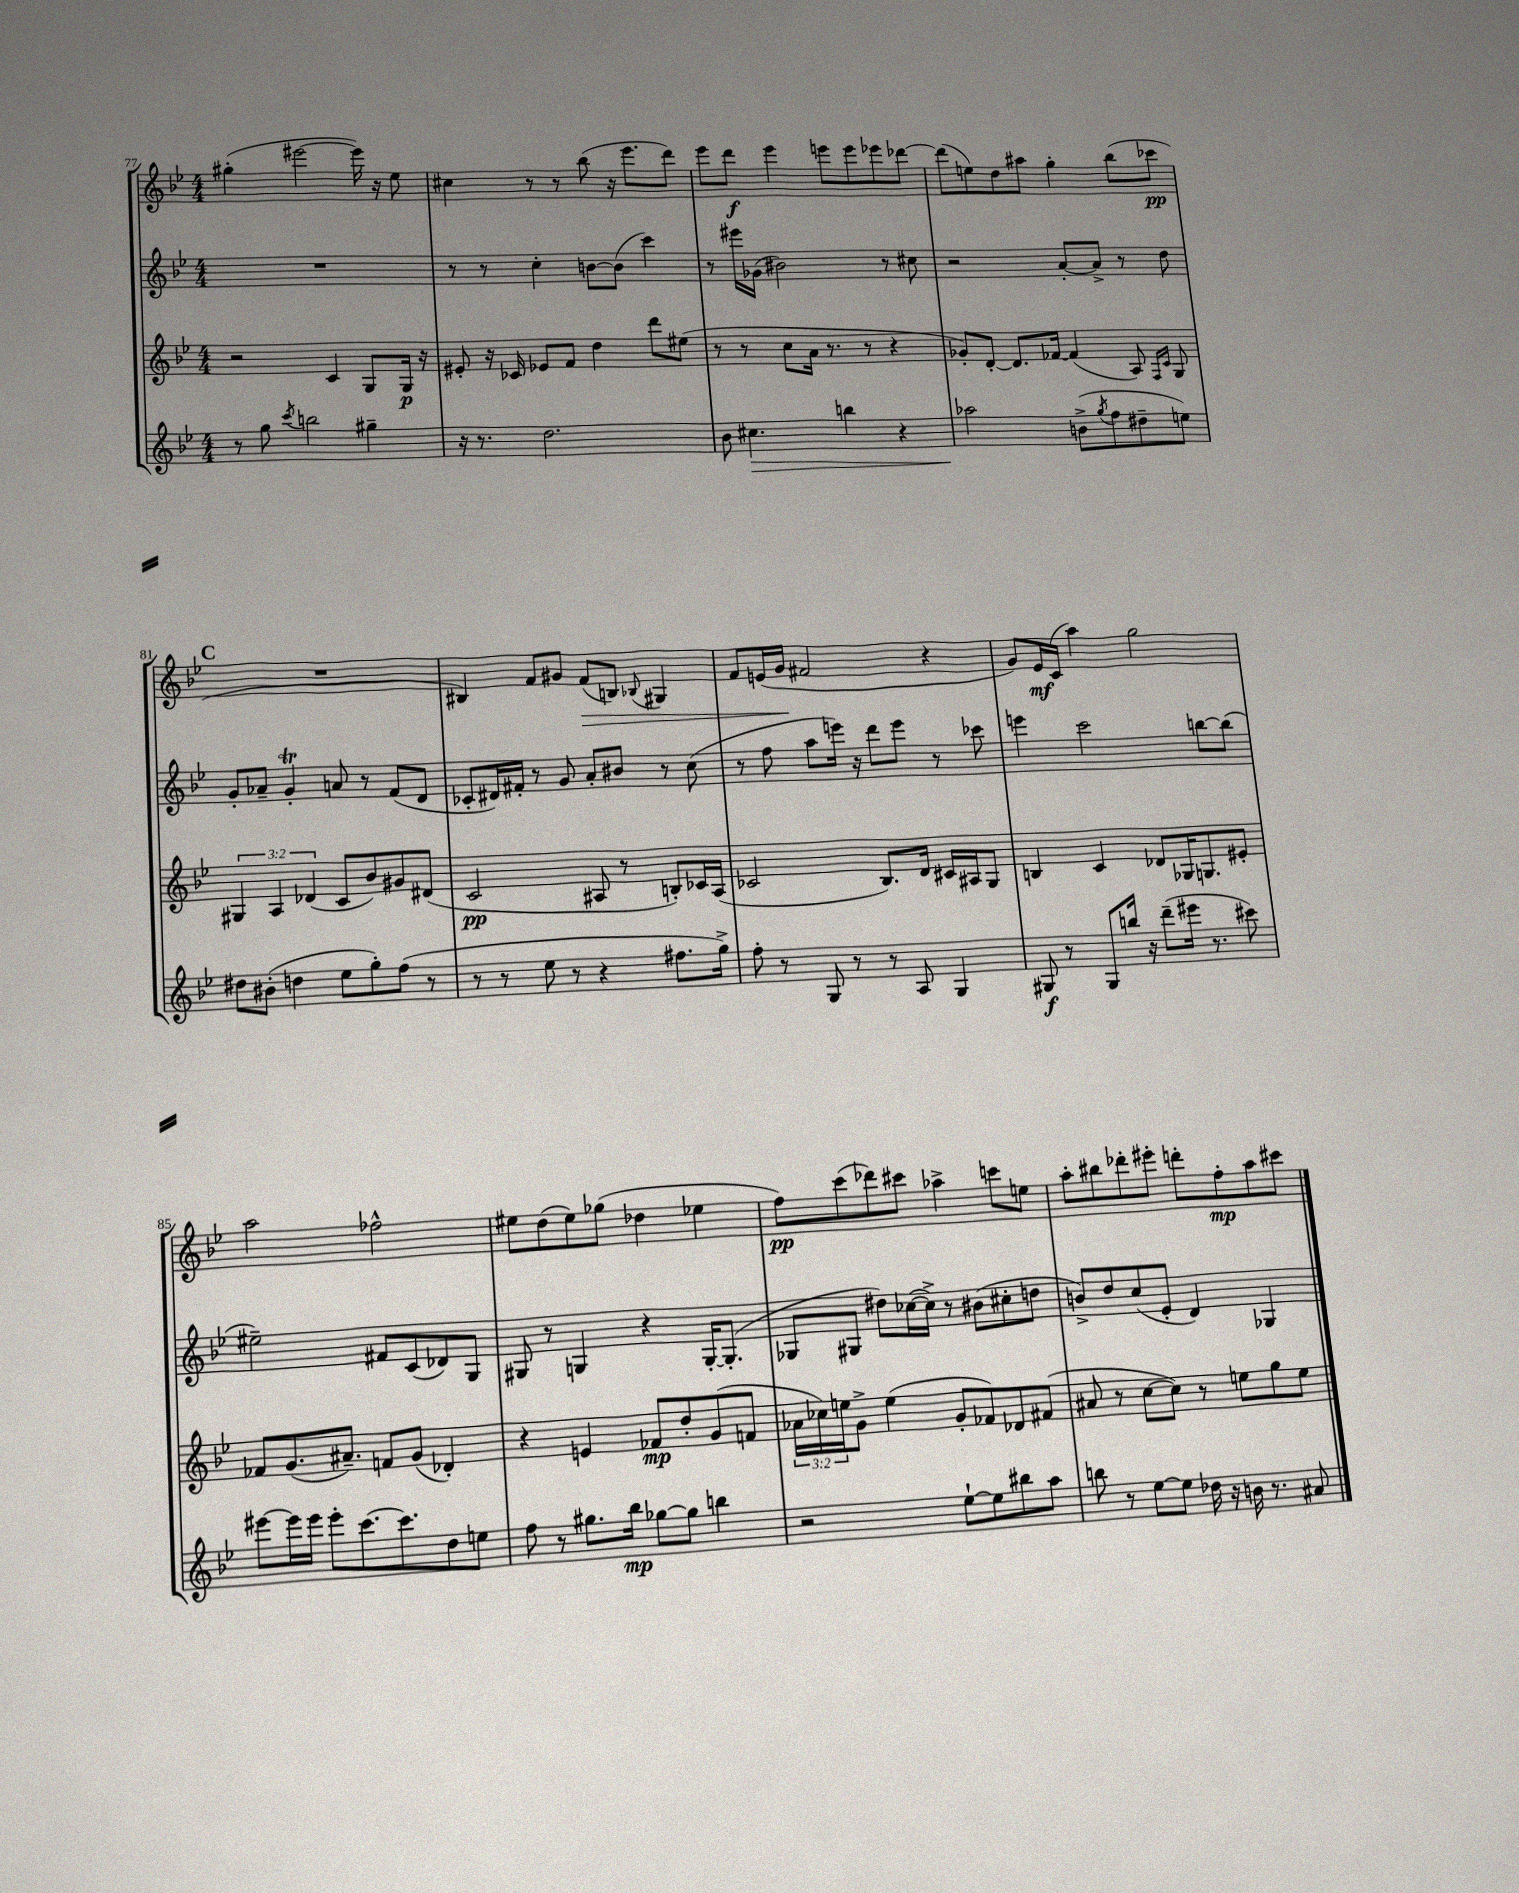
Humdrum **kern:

**kern	**kern	**kern	**kern
*staff4	*staff3	*staff2	*staff1
*clefG2	*clefG2	*clefG2	*clefG2
*k[b-e-]	*k[b-e-]	*k[b-e-]	*k[b-e-]
*M4/4	*M4/4	*M4/4	*M4/4
8r	2r	1r	(4gg#'
8gg	.	.	.
8qccc	.	.	.
2bb	.	.	[2eee#
.	4c	.	.
4gg#~	8G	.	16eee#])
.	.	.	16r
.	16G	.	8ee-
.	16r	.	.
=	=	=	=
16r	8e#'	8r	4cc#
8.r	.	.	.
.	16r	8r	.
.	16c-	.	.
2.dd	8e-	4cc'	8r
.	8f	.	8r
.	4dd	[8b	(8bb-
.	.	(8b]	16r
.	.	.	8.eee-
.	8ddd	4ccc)	.
.	(8ee#	.	8ddd)
=	=	=	=
8b-	8r	8r	8eee-
4.cc#	8r	16eee#	8ddd
.	.	(16g-	.
.	8cc	2b#)	4eee-
.	16a	.	.
.	8.r	.	.
4bb	.	.	8eee
.	8r	.	8eee
4r	4r	8r	8eee-
.	.	8cc#	[8ddd-
=	=	=	=
2aa-	8g-')	2r	(8ddd-]
.	[8d'	.	8ee)
.	8.d]	.	8dd
.	.	.	8aa#
.	[16f-	.	.
(8b^	(4f-]	[8a'	4gg'
8qgg	.	.	.
8ff	.	8a^]	.
8dd#~	8A)	8r	(8bb-
.	16qqF	.	.
.	16qqc	.	.
8ee)	8G	8dd	8ccc-
=	=	=	=
8dd#	6G#	8g'	1r
(8b#'	.	8a-~	.
.	6A	.	.
4dd	.	4g'	.
.	(6d-	.	.
8ee-	8c	8a	.
8gg')	8b-)	8r	.
(8ff	8g#	(8f	.
8r	(8d#	8d	.
=	=	=	=
8r	2c	8c-'	4B#)
8r	.	16d#)	.
.	.	16f#'	.
8ee-	.	8r	8f
8r	.	8g	8g#
4r	8A#	8a'	(8f
.	8r	8b#	8B)
.	.	.	8qqB-
8.ff#	8B')	8r	4G#
.	16c-	(8cc	.
16gg^)	(16A#	.	.
=	=	=	=
8ff'	2c-	8r	8f
8r	.	8ff	(16e
.	.	.	16g
8G	.	8aa	2f#
8r	.	16eee)	.
.	.	16r	.
8r	8.B-)	8ddd	.
8A	.	8eee	.
.	16d	.	.
4G	16c#	8r	4r
.	16A#	.	.
.	8G	8ccc-	.
=	=	=	=
8G#	4B	4eee	8g)
8r	.	.	16e-
.	.	.	(16c
8G#	4c	2ccc	4aa)
16bb	.	.	.
16r	.	.	.
(8ddd~	8d-	.	2gg
16eee#	16G-	.	.
8.r	8.G	.	.
.	.	[8bb	.
8ccc#)	8e#'	(8bb]	.
=	=	=	=
[8eee#	8f-	2ee#~)	2aa
16eee#]	(8.g	.	.
16eee#	.	.	.
8eee#'	.	.	.
.	8.a#~)	.	.
[8.ccc	.	.	.
.	8f	8f#	2ff-^^
8.ccc]	.	.	.
.	(8g	(8c	.
8dd	4d-')	8d-)	.
8ee	.	8G	.
=	=	=	=
8ff	4r	8G#	8ee#
8r	.	8r	(8dd
8.gg#	4e	4G	8ee#)
.	.	.	(8gg-
16bb-	.	.	.
[8gg-	8f-	4r	4dd-
8gg-]	8dd'	.	.
4bb	(8g	[16G'	4ee-
.	.	(8.G']	.
.	8f	.	.
=	=	=	=
2r	24a-	8G-	8ff)
.	24cc-)	.	.
.	24ee	.	.
.	8g^	8G#	(8ccc
.	(4ee	8dd#)	8ddd-)
.	.	([16cc-	8ccc#
.	.	16cc-^])	.
[8ee-`	8g'	8r	4aa-^
8ee-]	8f-)	(8b#	.
8bb#	8d-	8cc#'	8ccc
8aa	(8f#	8dd	8ee
=	=	=	=
8bb	8a#	8b^)	8aa'
8r	8r	8dd	8bb#
[8ee-	[8cc	(8cc	8ddd-'
8ee-]	8cc])	8e-'	8eee#'
16dd-	8r	4d)	8ddd'
16r	.	.	.
16b	8ee	.	8ff'
8.r	.	.	.
.	8gg	4G-	8aa
8a#	8ee	.	8ccc#
==	==	==	==
*-	*-	*-	*-
